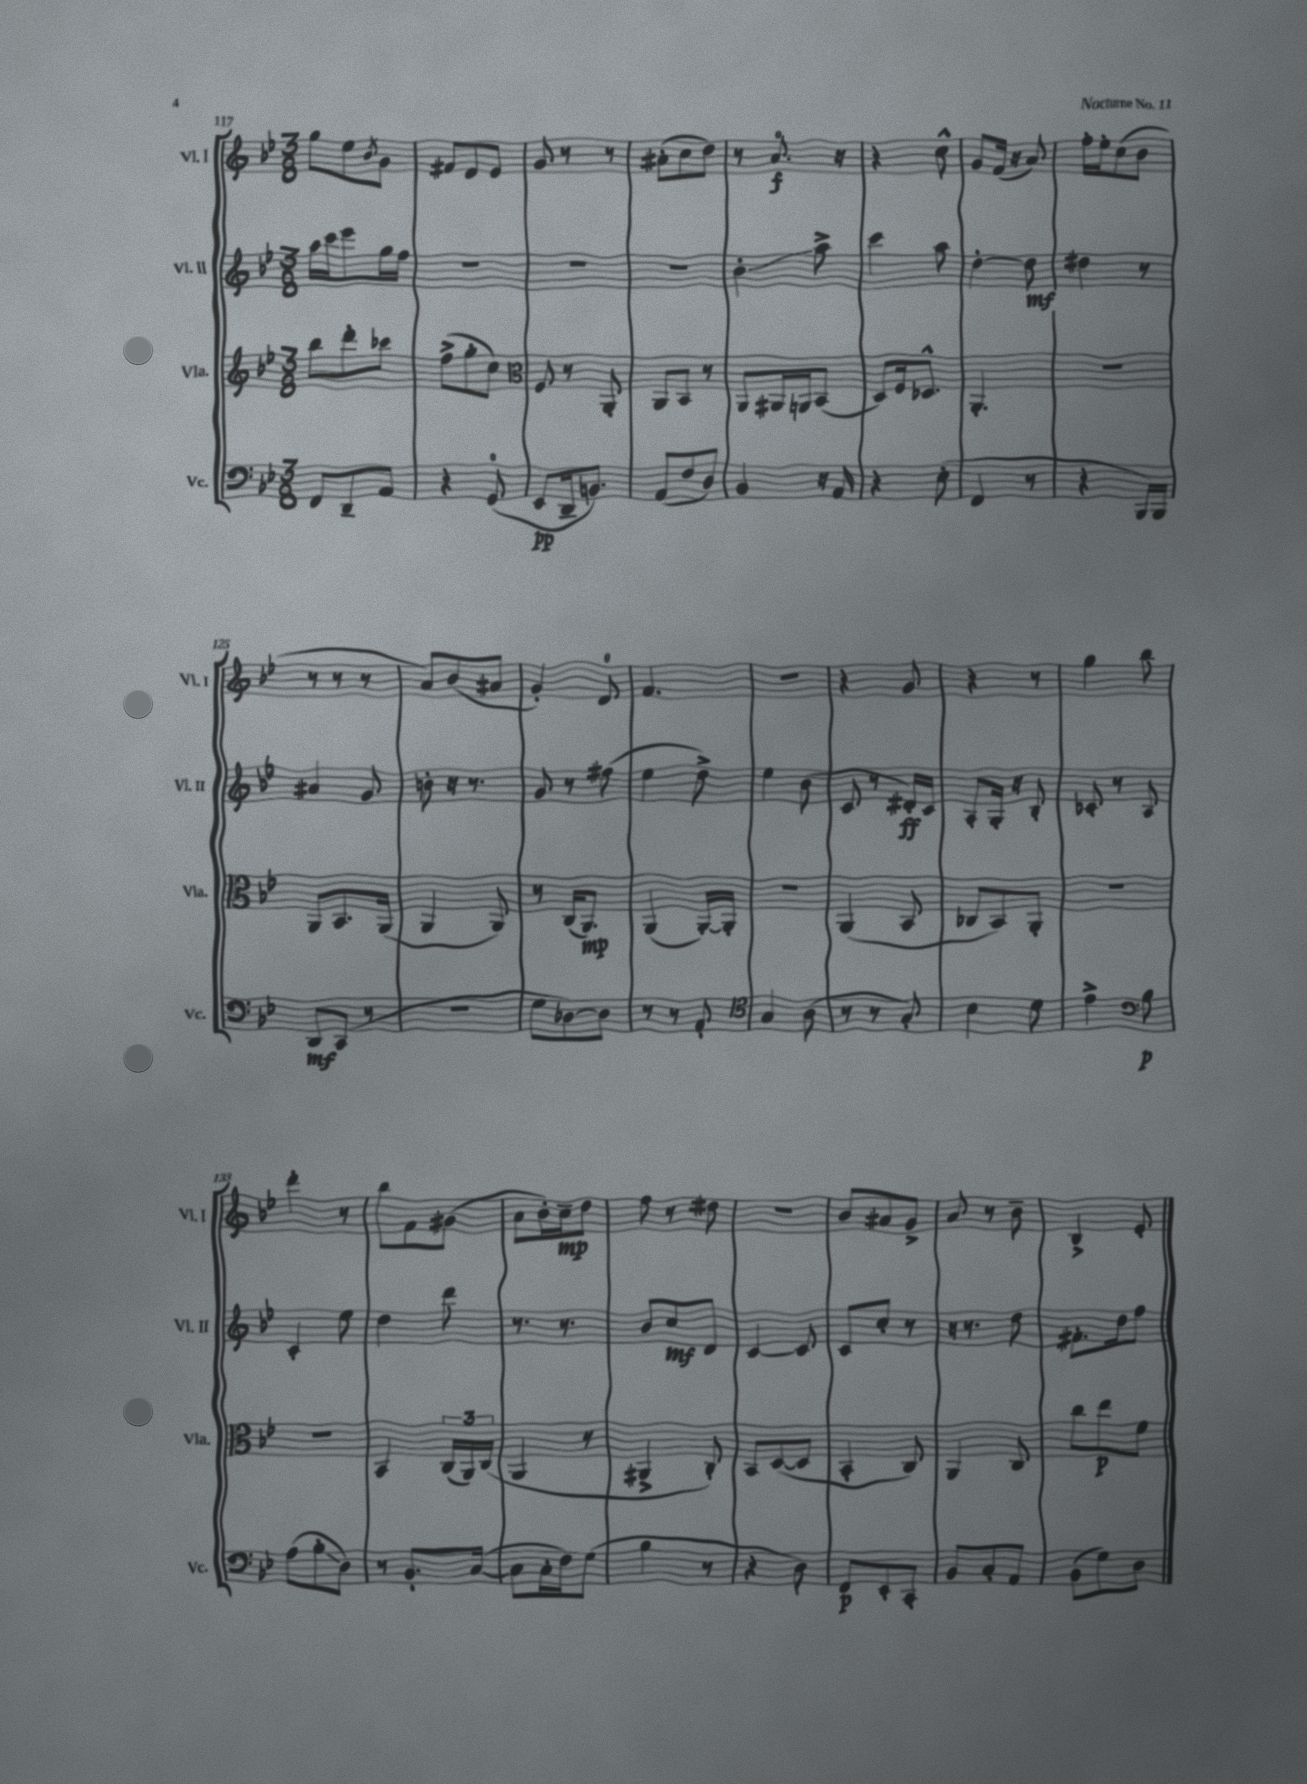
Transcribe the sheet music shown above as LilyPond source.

<<
\new StaffGroup <<
\new Staff = "s0" \with { instrumentName = "Vl. I" shortInstrumentName = "Vl. I" } {
    \clef treble \key bes \major \numericTimeSignature \time 3/8
    g''8 ees''8 \acciaccatura { bes'8 } g'8 |
    fis'8 d'8 ees'8 |
    g'8 r8 r8 |
    ais'8-.( c''8 d''8) |
    r8 a'8.-0\f r16 |
    r4 c''8-^ |
    g'8 f'16( r16 a'8) |
    f''16-. ees''16-. c''8( bes'8 |
    r8 r8 r8 |
    a'8) bes'8( ais'8 |
    g'4-.) d'8-0 |
    f'4. |
    r4. |
    r4 g'8 |
    r4 r8 |
    g''4 bes''8 |
    d'''4-. r8 |
    bes''8 f'8 gis'8( |
    a'8 bes'16-.) c''16--\mp d''8 |
    f''8 r8 dis''8 |
    R4. |
    bes'8 ais'8 g'8-> |
    a'8 r8 bes'8-- |
    bes4-> ees'8-. \bar "|." |
}
\new Staff = "s1" \with { instrumentName = "Vl. II" shortInstrumentName = "Vl. II" } {
    \clef treble \key bes \major \numericTimeSignature \time 3/8
    a''16 c'''16 ees'''8 g''16 f''16 |
    R4. |
    R4. |
    R4. |
    bes'4-.\glissando a''8-> |
    c'''4 a''8 |
    d''4~-. d''8\mf |
    dis''4 r8 |
    ais'4 g'8 |
    b'8-. r16 r8. |
    g'8 r8 fis''8( |
    ees''4 d''8->) |
    ees''4 bes'8( |
    c'8 r8 dis'16-.\ff) c'16 |
    a8-. g16-. r16 bes8-. |
    ces'8-. r8 a8 |
    c'4-. ees''8 |
    d''4 d'''8 |
    r8. r8. |
    bes'8 c''8\mf d'8 |
    c'4~ c'8 |
    c'8 c''8-. r8 |
    r16 r8. d''8 |
    fis'8.-. d''16 f''8 \bar "|." |
}
\new Staff = "s2" \with { instrumentName = "Vla." shortInstrumentName = "Vla." } {
    \clef treble \key bes \major \numericTimeSignature \time 3/8
    bes''8 d'''8-. ces'''8 |
    f''8->( g''8-. c''8) |
    \clef alto f8 r8 a,8-. |
    a,8 bes,8 r8 |
    a,8 ais,16 a,16 bes,8( |
    d8) f16 des8.-^ |
    a,4.-. |
    R4. |
    a,8 bes,8. a,16( |
    a,4 a,8) |
    r8 c16( a,8.\mp) |
    a,4( a,16~-.) a,16-. |
    R4. |
    a,4( bes,8 |
    ces8 bes,8) a,8-. |
    R4. |
    R4. |
    bes,4 \tuplet 3/2 { c16( a,16) c16( } |
    a,4 r8 |
    ais,4-> c8-.) |
    bes,8 d8~( d8 |
    bes,4-. c8) |
    a,4 c8 |
    c''8 ees''8\p f'8 \bar "|." |
}
\new Staff = "s3" \with { instrumentName = "Vc." shortInstrumentName = "Vc." } {
    \clef bass \key bes \major \numericTimeSignature \time 3/8
    f,8 d,8-- a,8 |
    r4 g,8-0( |
    ees,8\pp d,16-- b,8.) |
    a,8( f8 d8) |
    bes,4 r16 a,16 |
    r4 ees8-.( |
    f,4 r8 |
    r4 bes,,16) bes,,16 |
    d,8\mf c,8( r8 |
    R4. |
    g8 des8~) des8 |
    r8 r8 a,8-. |
    \clef tenor g4 a8( |
    r8 r8 g8-.) |
    bes4 d'8 |
    ees'4-> \clef bass bes8\p |
    a8( bes8-.\glissando d8) |
    r8 bes,8.-. c16~( |
    c8 c16-. f16) g8( |
    bes4 r8 |
    r4 d8) |
    f,8\p ees,8-. c,8-. |
    bes,8 c8-. a,8 |
    bes,8( g8) d8 \bar "|." |
}
>>
>>
\layout { \context { \Score currentBarNumber = #117 } }
